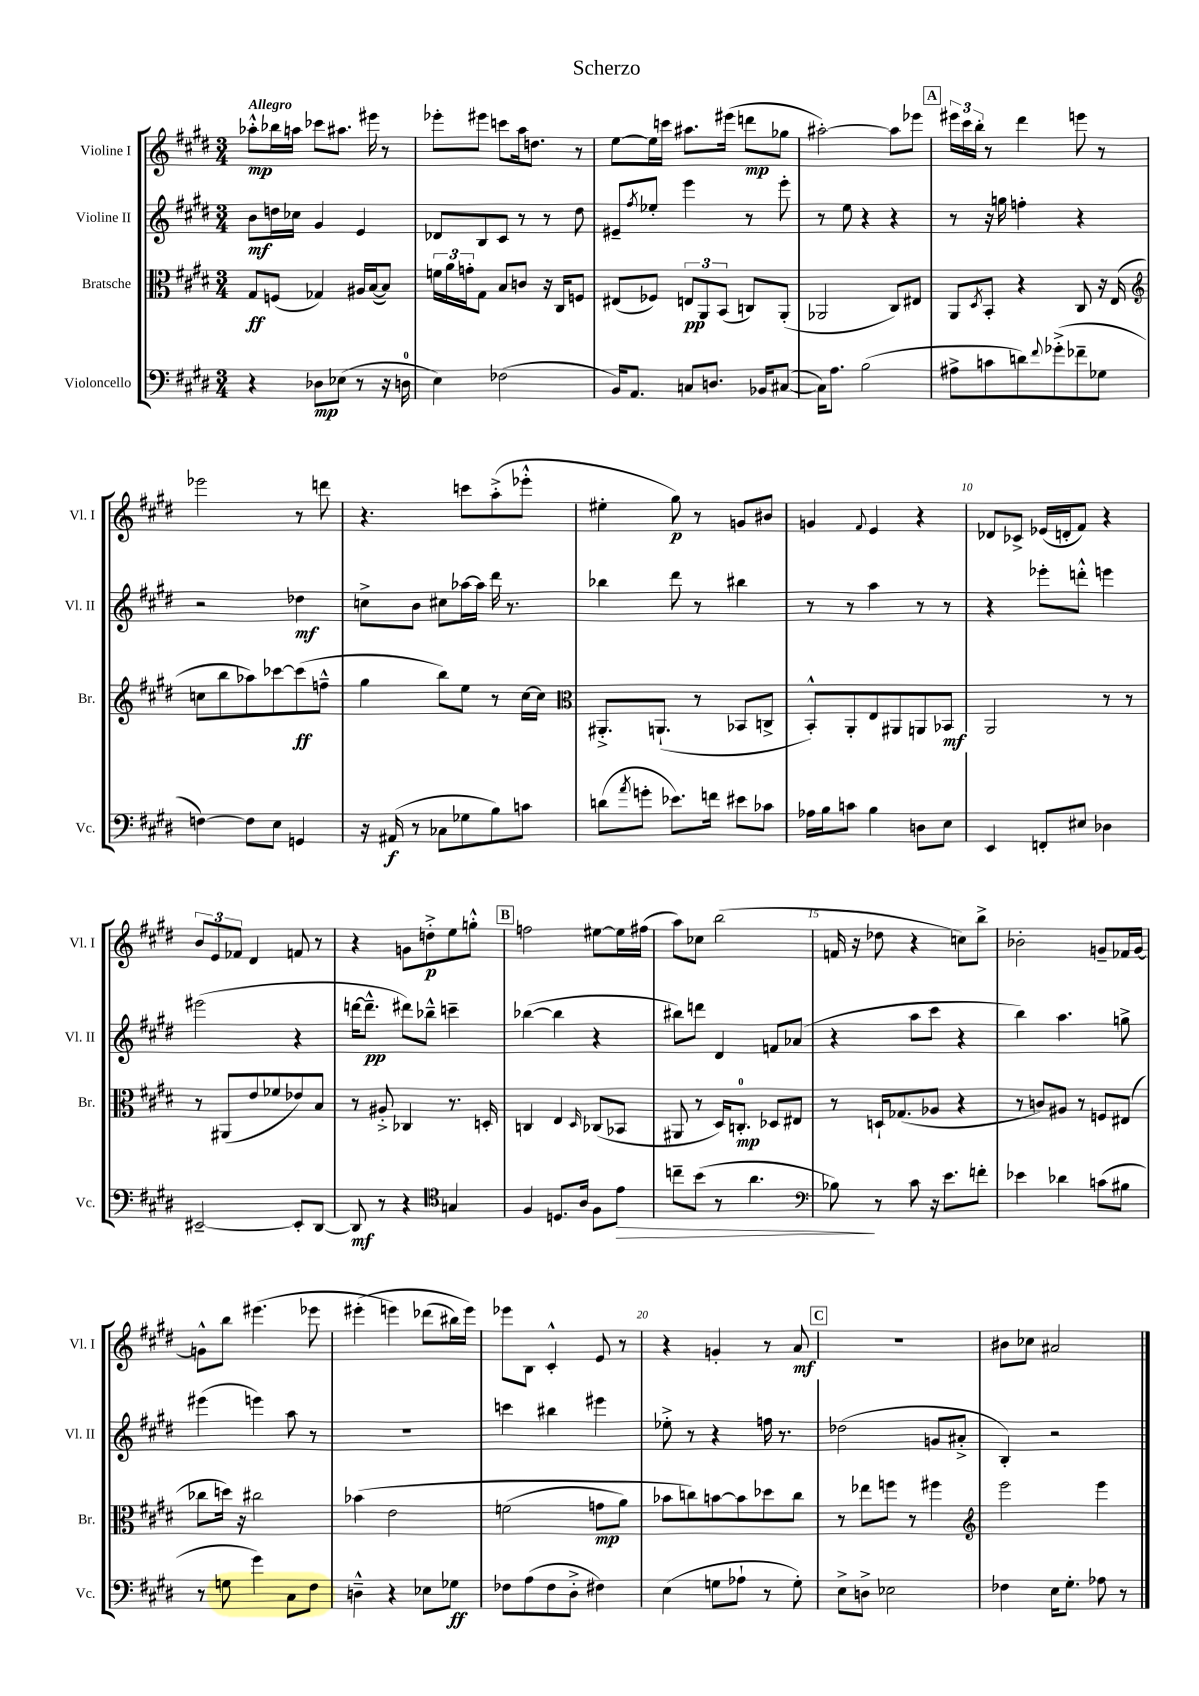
\header { title = "Scherzo" }
<<
\new StaffGroup <<
\new Staff = "s0" \with { instrumentName = "Violine I" shortInstrumentName = "Vl. I" } {
    \clef treble \key e \major \numericTimeSignature \time 3/4 \tempo "Allegro"
    aes''8-.-^\mp bes''16 a''16 ces'''8 ais''8. eis'''16 r8 |
    ees'''8-. eis'''8 c'''8 a''16 d''8. r8 |
    e''8~ e''16 c'''16 ais''8. eis'''16( d'''8\mp ges''8 |
    ais''2~-.) ais''8 ees'''8 |
    \mark \markup { \box "A" } \tuplet 3/2 { eis'''16 cis'''16 b''16-. } r8 dis'''4 e'''8 r8 |
    ees'''2 r8 d'''8 |
    r4. c'''8 a''8-.->( ees'''8-.-^ |
    eis''4-. gis''8\p) r8 g'8 bis'8 |
    g'4 \appoggiatura { fis'8 } e'4 r4 |
    des'8 ces'8-> ees'16( d'16-. fis'8) r4 |
    \tuplet 3/2 { b'8 e'8 fes'8 } dis'4 f'8 r8 |
    r4 g'8 d''8-.->\p e''8 g''8-.-^ |
    \mark \markup { \box "B" } f''2 eis''8~ eis''16 fis''16( |
    a''8) ces''8 b''2( |
    f'16 r16 des''8 r4 c''8) b''8-> |
    bes'2-. g'8-- fes'16 g'16~ |
    g'8-^ b''8 eis'''4.( ees'''8 |
    eis'''4-.\( e'''4) des'''8( bis''16) e'''16\) |
    ees'''8 b8 cis'4-.-^ e'8 r8 |
    r4 g'4-. r8 a'8\mf |
    \mark \markup { \box "C" } R2. |
    bis'8 ces''8 ais'2 \bar "|." |
}
\new Staff = "s1" \with { instrumentName = "Violine II" shortInstrumentName = "Vl. II" } {
    \clef treble \key e \major \numericTimeSignature \time 3/4
    b'8\mf d''16 ces''16 gis'4 e'4 |
    des'8 b8 cis'8 r8 r8 dis''8 |
    eis'8-- \acciaccatura { fis''8 } ees''8-. e'''4 r8 e'''8-. |
    r8 e''8 r4 r4 |
    \mark \markup { \box "A" } r8 r16 g''16 f''4-. r4 |
    r2 des''4\mf |
    c''8-> b'8 cis''8 aes''16~ aes''16 dis'''16 r8. |
    bes''4 dis'''8 r8 bis''4 |
    r8 r8 a''4 r8 r8 |
    r4 ees'''8-. d'''8-.-^ e'''4 |
    eis'''2( r4 |
    d'''16~ d'''8.---^\pp dis'''8) bes''8---^ c'''4-- |
    \mark \markup { \box "B" } bes''4~( bes''4 r4 |
    bis''8) d'''8 dis'4 f'8 aes'8( |
    r4 a''8 cis'''8 r4 |
    b''4) a''4. g''8-> |
    eis'''4( e'''4) a''8 r8 |
    R2. |
    c'''4 bis''4 eis'''4 |
    ees''8-.-> r8 r4 f''16 r8. |
    \mark \markup { \box "C" } des''2( g'8 ais'8-.-> |
    b4-.) r2 \bar "|." |
}
\new Staff = "s2" \with { instrumentName = "Bratsche" shortInstrumentName = "Br." } {
    \clef alto \key e \major \numericTimeSignature \time 3/4
    gis8\ff f8( ges4) ais16 b16~( b8) |
    \tuplet 3/2 { f'16 a'16 g'16-. } gis8 b8 c'8 r16 cis16 f8 |
    eis8( fes8) \tuplet 3/2 { e8\pp a,8 b,8( } c8) a,8-.( |
    aes,2 cis8) eis8 |
    \mark \markup { \box "A" } a,8 \acciaccatura { dis8 } b,8-. r4 cis8 r16 e16( |
    \clef treble c''8 b''8 aes''8) ces'''8~ ces'''8\ff( f''8---^ |
    gis''4 b''8) e''8 r8 cis''16~ cis''16 |
    \clef alto ais,8.-.-> a,8.-!( r8 bes,8 c8-> |
    b,8-.-^) a,8-. e8 ais,8 a,8 bes,8\mf |
    a,2 r8 r8 |
    r8 ais,8( e'8 fes'8 ees'8) b8 |
    r8 ais8-.-> ces4 r8. d16-. |
    \mark \markup { \box "B" } c4 e4 \grace { dis16 } ces8( bes,8 |
    ais,8 r8 dis16) c8.-0-.\mp des8 eis8 |
    r8 d16-! ges8.( aes8 r4 |
    r8 c'8) ais8 r8 f8 eis8( |
    ces''8 d''16) r16 cis''2 |
    bes'4\( e'2 |
    f'2( g'8\mp a'8) |
    bes'8 c''8\) b'8~ b'8 des''8 c''8 |
    \mark \markup { \box "C" } r8 ees''8 f''8 r8 fis''4 |
    \clef treble e'''2 e'''4 \bar "|." |
}
\new Staff = "s3" \with { instrumentName = "Violoncello" shortInstrumentName = "Vc." } {
    \clef bass \key e \major \numericTimeSignature \time 3/4
    r4 des8\mp ees8( r8 r16 d16-0 |
    e4) fes2( |
    b,16) a,8. c8 d8. bes,16 cis8~( |
    cis16) a8. b2( |
    \mark \markup { \box "A" } ais8-> c'8 d'8) \appoggiatura { fis'8 } ges'8-.->( fes'8-- ges8 |
    f4~) f8 e8 g,4 |
    r16 ais,16\f( r8 ces8 ges8 b8) c'8 |
    d'8( \acciaccatura { a'8 } g'8-. ees'8.) f'16 eis'8 ces'8 |
    aes16 b16 c'8 b4 d8 e8 |
    e,4 f,8-. eis8 des4 |
    eis,2~-- eis,8-. dis,8~ |
    dis,8\mf r8 r4 \clef tenor g4 |
    \mark \markup { \box "B" } fis4 d8. a16 fis8 e'8\> |
    c''8-- b'8( r8 a'4. |
    \clef bass bes8\!) r8 cis'8 r16 e'8. f'8-. |
    ees'4 des'4 c'8( bis8 |
    r8 g8 gis'4) cis8 fis8 |
    d4---^ r4 ees8 ges8\ff |
    fes8 a8( fes8 dis8-.-> fis4) |
    e4( g8 aes8-! r8 g8-.) |
    \mark \markup { \box "C" } e8-> d8-> ees2 |
    fes4 e16 gis8.-. aes8 r8 \bar "|." |
}
>>
>>
\layout { \context { \Score \override BarNumber.break-visibility = ##(#f #t #t) barNumberVisibility = #(every-nth-bar-number-visible 5) } }
